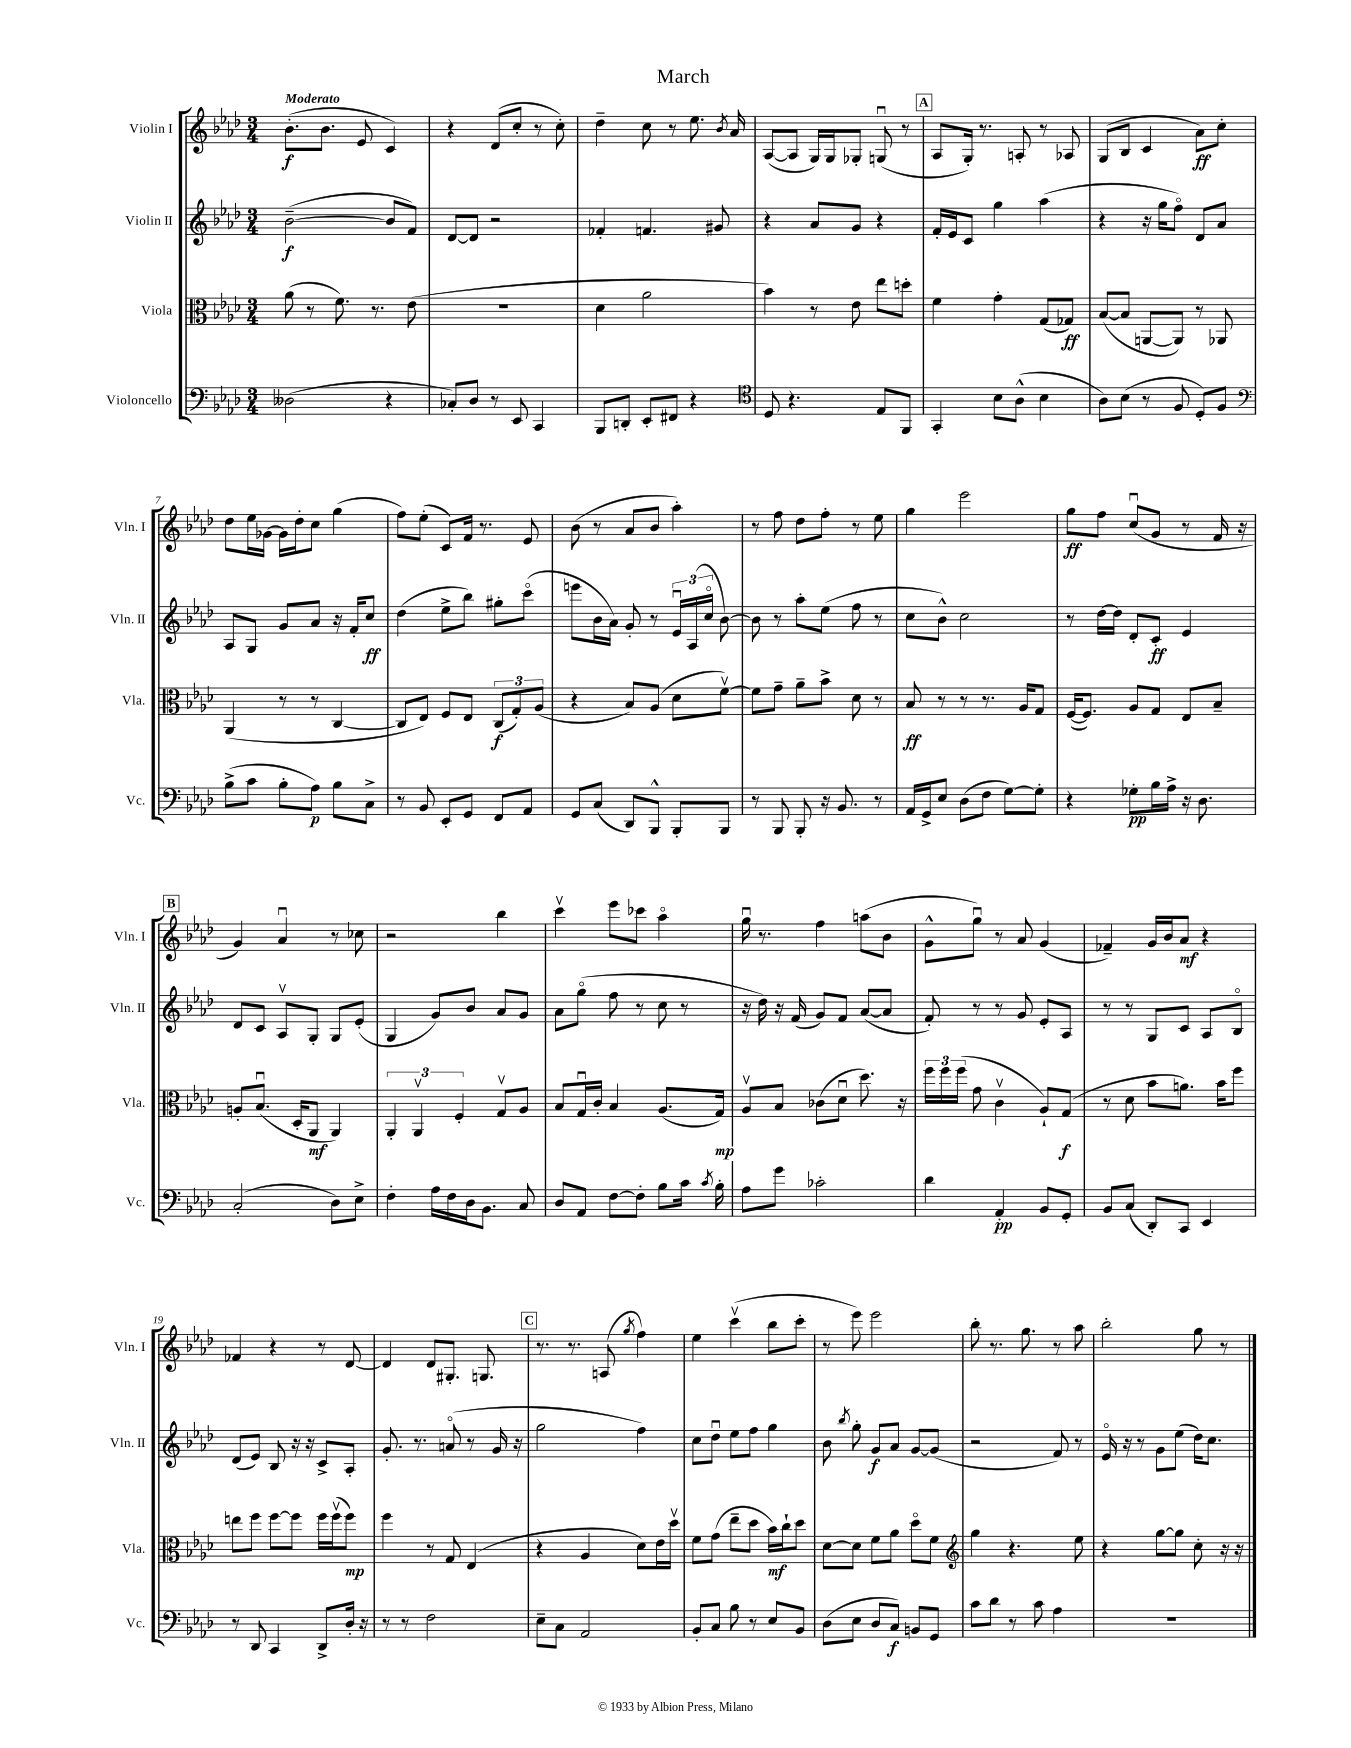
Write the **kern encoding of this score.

**kern	**kern	**kern	**kern
*staff4	*staff3	*staff2	*staff1
*clefF4	*clefC3	*clefG2	*clefG2
*k[b-e-a-d-]	*k[b-e-a-d-]	*k[b-e-a-d-]	*k[b-e-a-d-]
*M3/4	*M3/4	*M3/4	*M3/4
(2D--\	(8a-\	([2b-~\	(8.b-'\L
.	8r	.	.
.	.	.	8.b-\J
.	8.f\)	.	.
.	.	.	8e-/
.	8.r	.	.
4r	.	8b-/]L	4c/)
.	(8e-\	8f/J)	.
=	=	=	=
8C-'/L)	2.r	[8d-/L	4r
8D-/J	.	8d-/]J	.
8r	.	2r	(8d-/L
8EE-/	.	.	8cc'/J
4CC/	.	.	8r
.	.	.	8cc'\)
=	=	=	=
8BBB-/L	4d-\	4f-'/	4dd-~\
8DD'/J	.	.	.
8EE-'/L	2a-\	4.f/	8cc\
8FF#/J	.	.	8r
4r	.	.	8.ee-\
.	.	8g#/	.
.	.	.	8qb-/
.	.	.	16a-/
=	=	=	=
*clefC4	*	*	*
8D-/	4b-\)	4r	([8A-/L
4.r	.	.	8A-/]J
.	8r	8a-/L	16G/LL)
.	.	.	16G/J
.	8e-\	8g/J	8G-'/J
8E-/L	8ee-\L	4r	(8Gu/
8FF/J	8dd'\J	.	8r
=	=	=	=
4GG'/	4f\	16f'/LL	8A-/L
.	.	16e-/J	.
.	.	8c/J	16G'/Jk)
.	.	.	8.r
8B-\L	4g'\	4gg\	.
(8A-^^\J	.	.	8A'/
4B-\	(8G/L	(4aa-\	8r
.	8G-/J)	.	8A-/
=	=	=	=
8A-\L)	([8B-/L	4r	(8G/L
(8B-\J	8B-/]J	.	8B-/J
8r	[8AA/L	16r	4c/
.	.	16gg\LK	.
8F/	8AA/]J)	8ffo\J)	.
8D-'/L)	8r	8d-/L	8a-\L)
8F/J	8AA-/	8a-/J	8cc'\J
=	=	=	=
*clefF4	*	*	*
(8B-^\L	(4AA-/	8A-/L	8dd-\L
8c\J	.	8G/J	16ee-\L
.	.	.	[16g-\JJ
8B-'\L	8r	8g/L	16g-\]LL
.	.	.	16dd-'\J
8A-\J)	8r	8a-/J	8cc\J
8B-\L	[4C/	16r	(4gg\
.	.	16f'/LK	.
8C^\J	.	8cc/J	.
=	=	=	=
8r	8C/]L	(4dd-\	8ff\L)
8BB-/	8E-/J)	.	(8ee-'\J
8EE-'/L	8F/L	8ee-^\L	8c/L)
8GG/J	8E-/J	8bb-\J)	16f/Jk
.	.	.	8.r
8FF/L	(12C/L	8gg#'\L	.
.	12G'/)	.	.
8AA-/J	.	(8ccco\J	8e-/
.	(12A-/J	.	.
=	=	=	=
8GG/L	4r	8eee\L	(8b-\
(8C/J	.	16b-\L	8r
.	.	16a-\JJ)	.
8DD-/L)	8B-/L)	8g'/	8a-/L
8BBB-^^/J	(8A-/J	8r	8b-/J
8BBB-'/L	8d-\L	24e-u/LL	4aa-'\)
.	.	(24A-/	.
.	.	24cco/JJ	.
8BBB-/J	[8fv\J)	[8b-\)	.
=	=	=	=
8r	8f\]L	8b-\]	8r
8BBB-/	8g~\J	8r	8ff\
8BBB-'/	8a-~\L	8aa-'\L	8dd-\L
16r	8b-^\J	(8ee-\J	8ff'\J
8.BB-/	.	.	.
.	8d-\	8ff\	8r
8r	8r	8r	8ee-\
=	=	=	=
16AA-/LL	8B-/	8cc\L	4gg\
16GG^/J	.	.	.
8E-/J	8r	8b-^^\J)	.
(8D-\L	8r	2cc\	2eee-\
8F\J	8.r	.	.
[8G\L)	.	.	.
.	16A-/LK	.	.
8G'\]J	8G/J	.	.
=	=	=	=
4r	([16F/LK	8r	8gg\L
.	8.F/]J)	.	.
.	.	[16dd-\LL	8ff\J
.	.	16dd-\]JJ	.
8G-'\L	8A-/L	8d-'/L	(8ccu/L
16B-\L	8G/J	8c'/J	8g/J
16A-^\JJ	.	.	.
16r	8E-/L	4e-/	8r
8.D-\	.	.	.
.	8B-~/J	.	16f/
.	.	.	16r
=	=	=	=
(2C'/	8A'/L	8d-/L	4g/)
.	(8.B-u/J	8c/J	.
.	.	8A-v/L	4a-u/
.	16D-'/LK	.	.
.	8AA-/J	8G'/J	.
8D-\L)	4AA-/)	8G/L	8r
8E-^\J	.	(8e-'/J	8cc-\
=	=	=	=
4F'\	6AA-'/	4G/	2r
.	6AA-v/	.	.
16A-\LL	.	8g/L)	.
16F\	.	.	.
.	6F'/	.	.
16D-\J	.	8b-/J	.
8.BB-\J	.	.	.
.	8Gv/L	8a-/L	4bb-\
8C/	8A-/J	8g/J	.
=	=	=	=
8D-/L	8B-/L	8a-\L	4cccv\
8AA-/J	16Gu/L	(8ggo\J	.
.	16c'/JJ	.	.
[8F\L	4B-/	8ff\	8eee-\L
8F'\]J	.	8r	8ccc-\J
8B-\L	(8.A-/L	8cc\	4aa-o\
16c\Jk	.	8r	.
8qc/	.	.	.
16B-'\	16G/Jk)	.	.
=	=	=	=
8A-\L	8A-v/L	16r	16ggu\
.	.	16dd-\)	8.r
8g\J	8B-/J	16r	.
.	.	(16f/	.
2c-'\	(8c-\L	8g/L)	4ff\
.	8d-u\J	8f/J	.
.	8.dd-\)	([8a-/L	(8aa\L
.	.	8a-/]J	8b-\J
.	16r	.	.
=	=	=	=
4d-\	24ff\LL	8f'/)	8g^^\L
.	24ff\	.	.
.	(24ff\JJ	.	.
.	8g\	8r	8ggu\J)
4AA-'/	4cv\	8r	8r
.	.	8g/	8a-/
8BB-/L	8A-`/L)	8e-'/L	(4g/
8GG'/J	(8G/J	8A-/J	.
=	=	=	=
8BB-/L	8r	8r	4f-~/)
(8C/J	8d-\	8r	.
8DD-'/L)	8b-\L	8G/L	16g/LL
.	.	.	16b-/J
8CC/J	8.a\J)	8c/J	8a-/J
4EE-/	.	8A-/L	4r
.	16b-\LK	.	.
.	8ff\J	8B-o/J	.
=	=	=	=
8r	8ee\L	(8d-/L	4f-/
8DD-/	8ff\J	8e-/J)	.
4CC/	[8ff\L	8B-/	4r
.	8ff\]J	16r	.
.	.	16r	.
8DD-^/L	16ff\LL	8c^/L	8r
.	(16ffv\J	.	.
16D-'/Jk	8ff\J)	8A-'/J	[8d-/
16r	.	.	.
=	=	=	=
8r	4ff\	8.g'/	4d-/]
8r	.	.	.
.	.	8.r	.
2F\	8r	.	8d-/L
.	8G/	(8ao/	8.G#'/J
.	(4E-/	8r	.
.	.	.	8.G/
.	.	16g/	.
.	.	16r	.
=	=	=	=
8E-~\L	4r	2gg\	8.r
8C\J	.	.	.
.	.	.	8.r
2AA-/	4A-/	.	.
.	.	.	(8A/
.	.	.	8qgg/
.	8d-\L)	4ff\)	4ff\)
.	16e-\L	.	.
.	16dd-v\JJ	.	.
=	=	=	=
8BB-'/L	8f\L	8cc\L	4ee-\
8C/J	(8g\J	8dd-u\J	.
8B-\	8ee-~\L	8ee-\L	(4cccv\
8r	8dd-\J	8ff\J	.
8E-/L	16b-\LL)	4gg\	8bb-\L
.	16cc`\J	.	.
8BB-/J	8dd-\J	.	8ccc'\J
=	=	=	=
(8D-\L	[8d-\L	8b-\	8r
.	.	8qbb-/	.
8E-\J	8d-\]J	8gg'\	8eee-\)
8D-/L	8f\L	8g/L	2eee-\
8C/J)	8a-\J	8a-/J	.
8BB/L	8dd-o\L	[8g/L	.
8GG/J	8f\J	(8g/]J	.
=	=	=	=
*	*clefG2	*	*
8c\L	4gg\	2r	8bb-'\
8d-\J	.	.	8.r
8r	4.r	.	.
.	.	.	8.gg\
8c\	.	.	.
4A-\	.	8f/)	8r
.	8ee-\	8r	8aa-\
=	=	=	=
2.r	4r	16e-o/	2bb-'\
.	.	16r	.
.	.	8r	.
.	[8gg\L	8g\L	.
.	8gg\]J	(8ee-\J	.
.	8cc'\	16dd-\LK)	8gg\
.	.	8.cc\J	.
.	16r	.	8r
.	16r	.	.
==	==	==	==
*-	*-	*-	*-
